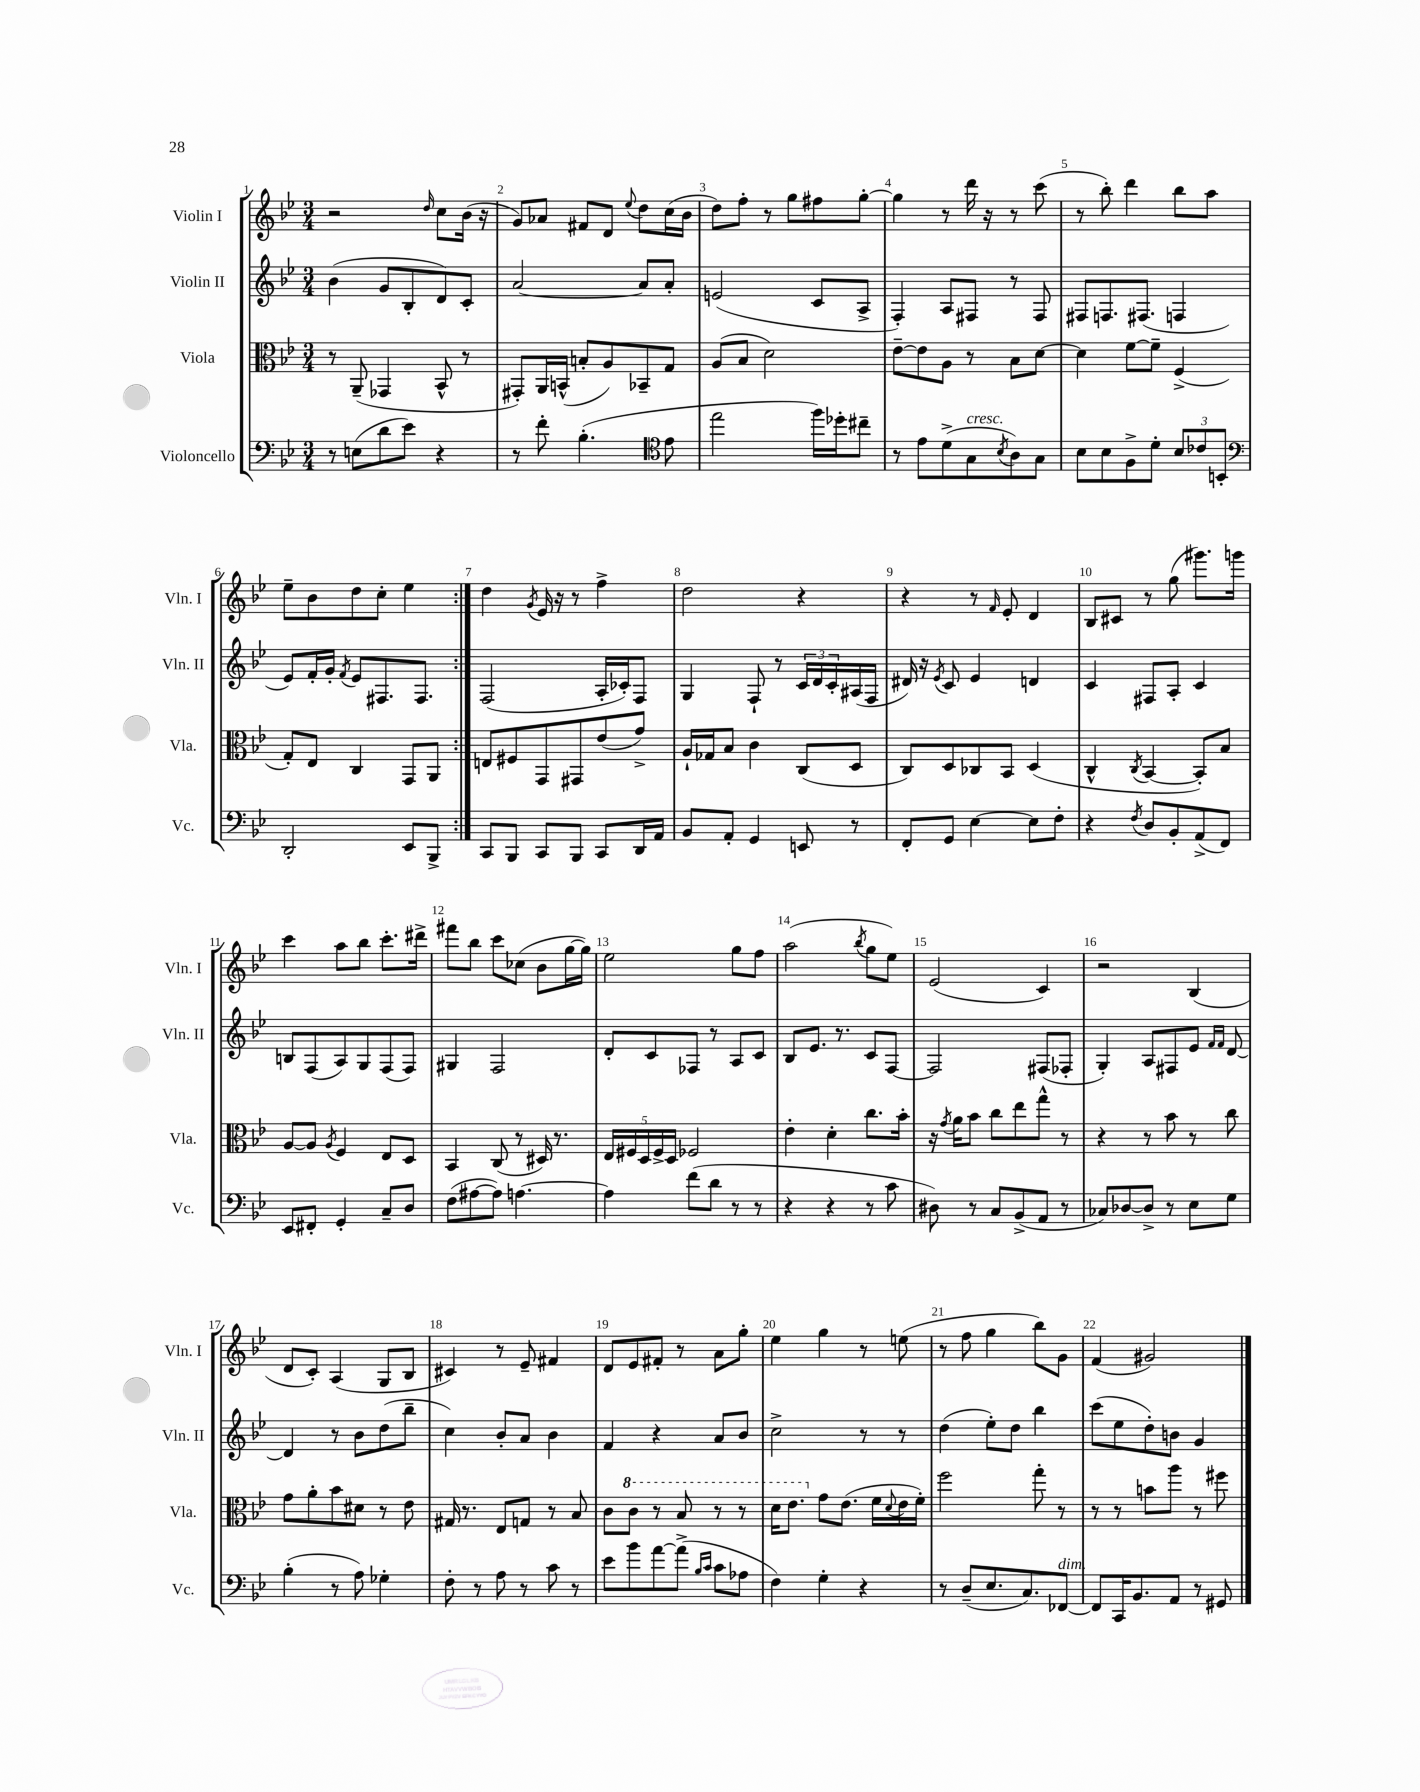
<<
\new StaffGroup <<
\new Staff = "s0" \with { instrumentName = "Violin I" shortInstrumentName = "Vln. I" } {
    \clef treble \key bes \major \numericTimeSignature \time 3/4
    \repeat volta 2 { r2 \grace { d''16 } c''8 bes'16( r16 |
    g'8) aes'8 fis'8 d'8 \appoggiatura { ees''8 } d''8 c''16( bes'16 |
    d''8) f''8-. r8 g''8 fis''8 g''8~-. |
    g''4 r8 d'''16 r16 r8 c'''8( |
    r8 bes''8-.) d'''4 bes''8 a''8 |
    ees''8-- bes'8 d''8 c''8-. ees''4 | }
    d''4 \acciaccatura { g'8 } ees'16 r16 r8 f''4-> |
    d''2 r4 |
    r4 r8 \grace { f'16 } ees'8-. d'4 |
    bes8 cis'8 r8 g''8( gis'''8.) g'''16 |
    c'''4 a''8 bes''8 c'''8.-. dis'''16-> |
    fis'''8 bes''8 c'''8 ces''8( bes'8 g''16~ g''16) |
    ees''2 g''8 f''8 |
    a''2( \acciaccatura { bes''8 } g''8 ees''8) |
    ees'2( c'4) |
    r2 bes4( |
    d'8 c'8-.) a4( g8 bes8 |
    cis'4) r8 ees'8-- fis'4 |
    d'8 ees'8 fis'8-. r8 a'8 g''8-. |
    ees''4 g''4 r8 e''8( |
    r8 f''8 g''4 bes''8) g'8 |
    f'4( gis'2) \bar "|." |
}
\new Staff = "s1" \with { instrumentName = "Violin II" shortInstrumentName = "Vln. II" } {
    \clef treble \key bes \major \numericTimeSignature \time 3/4
    \repeat volta 2 { bes'4( g'8 bes8-. d'8) c'8-. |
    a'2~ a'8 a'8-. |
    e'2( c'8 a8-> |
    f4-.) a8 fis8 r8 fis8 |
    fis8 f8. fis8.( f4 |
    ees'8) f'16-. g'16-. \acciaccatura { f'8 } ees'8 fis8. fis8. | }
    f2( a16-. ces'16-.) f8 |
    g4 f8-! r8 \tuplet 3/2 { c'16 d'16 c'16-. } ais16( f16 |
    dis'16) r16 \acciaccatura { ees'8 } c'8 ees'4 d'4 |
    c'4 fis8 a8-. c'4 |
    b8 f8( a8) g8 f8( f8) |
    gis4 f2 |
    d'8-. c'8 fes8 r8 a8 c'8 |
    bes8 ees'8. r8. c'8 f8~ |
    f2 fis8( fes8-. |
    g4-.) a8 fis8 ees'8 \grace { f'16 f'16 } d'8~ |
    d'4 r8 bes'8 d''8( bes''8-- |
    c''4) bes'8-. a'8 bes'4 |
    f'4 r4 a'8 bes'8 |
    c''2-> r8 r8 |
    d''4( ees''8-.) d''8 bes''4 |
    c'''8( ees''8 d''8-.) b'8 g'4 \bar "|." |
}
\new Staff = "s2" \with { instrumentName = "Viola" shortInstrumentName = "Vla." } {
    \clef alto \key bes \major \numericTimeSignature \time 3/4
    \repeat volta 2 { r8 a,8--( ges,4 bes,8-^ r8 |
    gis,8-.) a,16 b,16-^( b8-. a8) bes,8-- g8 |
    a8( bes8 d'2) |
    ees'8~-- ees'8 a8 r8 bes8 d'8~ |
    d'4 f'8~ f'8-- f4->( |
    g8-.) ees8 c4 g,8 a,8 | }
    e8 fis8 g,8 gis,8 ees'8( g'8->) |
    a16-! ges16 bes8 c'4 c8( d8 |
    c8) d8 ces8 bes,8 d4( |
    c4-^ \acciaccatura { c8 } bes,4~ bes,8-.) bes8 |
    a8~ a8 \acciaccatura { a8 } f4 ees8 d8 |
    bes,4 c8( r8 dis16) r8. |
    \tuplet 5/4 { ees16 fis16 d16 fis16-> d16 } fes2 |
    ees'4-. d'4-. c''8. bes'16-. |
    r16 \acciaccatura { g'8 } a'16 bes'8 c''8 ees''8 g''8-^ r8 |
    r4 r8 bes'8 r8 c''8 |
    g'8 a'8-. bes'8 dis'8 r8 ees'8 |
    gis16 r8. ees8 g8 r8 bes8 |
    c'8 \ottava #1 c''8 r8 bes'8 r8 r8 |
    d''16 ees''8. \ottava #0 g'8 ees'8.( f'16 \appoggiatura { d'8 } ees'16 f'16-.) |
    f''2 g''8-. r8 |
    r8 r8 b'8 a''8 r8 fis''8 \bar "|." |
}
\new Staff = "s3" \with { instrumentName = "Violoncello" shortInstrumentName = "Vc." } {
    \clef bass \key bes \major \numericTimeSignature \time 3/4
    \repeat volta 2 { r8 e8( d'8 ees'8) r4 |
    r8 f'8-. bes4.-.( \clef tenor ees'8 |
    ees''2 f''16) des''16-. cis''8-- |
    r8 ees'8 d'8->( g8^\markup { \italic "cresc." } \acciaccatura { bes8 } a8) g8 |
    bes8 bes8 f8-> d'8-. \tuplet 3/2 { bes8 ces'8 b,8-. } |
    \clef bass d,2-. ees,8 bes,,8-> | }
    c,8 bes,,8 c,8 bes,,8 c,8 d,16 a,16 |
    bes,8 a,8-. g,4 e,8 r8 |
    f,8-. g,8 ees4~ ees8 f8-. |
    r4 \acciaccatura { f8 } d8 bes,8-. a,8->( f,8) |
    ees,8 fis,8-. g,4-. c8-- d8 |
    f8( ais8~ ais8) a4.~ |
    a4 f'8( d'8 r8 r8 |
    r4 r4 r8 c'8 |
    dis8) r8 c8 bes,8->( a,8 r8 |
    ces8) des8~ des8-> r8 ees8 g8 |
    bes4-.( r8 a8) ges4-. |
    f8-. r8 a8 r8 c'8 r8 |
    ees'8 bes'8 a'8~ a'8->( \grace { bes16 c'16 } c'8 aes8 |
    f4) g4-. r4 |
    r8 d8--( ees8. c8.) fes,8~^\markup { \italic "dim." } |
    fes,8 c,16 bes,8. a,8 r8 gis,8 \bar "|." |
}
>>
>>
\layout { \context { \Score \override BarNumber.break-visibility = ##(#f #t #t) barNumberVisibility = #all-bar-numbers-visible } }
